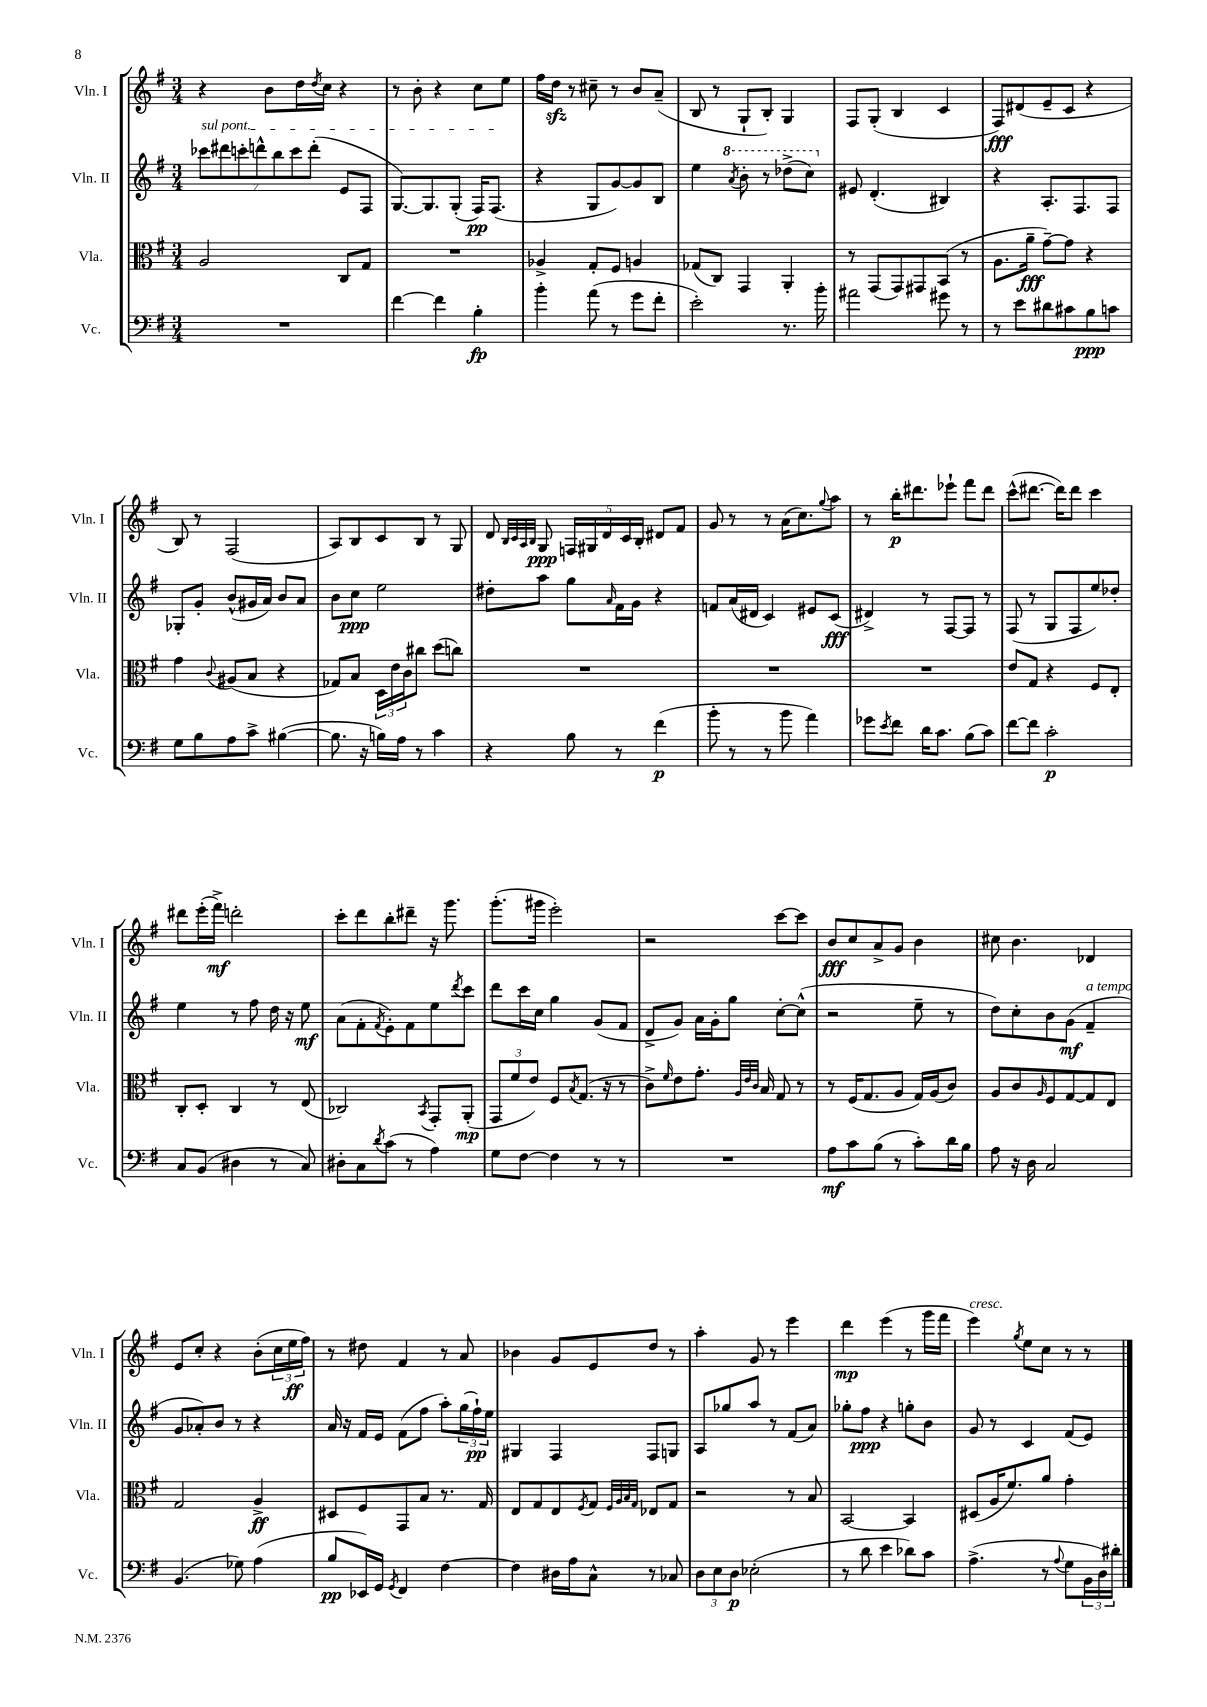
<<
\new StaffGroup <<
\new Staff = "s0" \with { instrumentName = "Vln. I" shortInstrumentName = "Vln. I" } {
    \clef treble \key g \major \numericTimeSignature \time 3/4
    r4 b'8 d''16 \acciaccatura { d''8 } c''16 r4 |
    r8 b'8-. r4 c''8 e''8 |
    fis''16 d''16\sfz r8 cis''8-- r8 b'8 a'8--( |
    b8 r8 g8-! b8-.) g4 |
    fis8 g8-.( b4 c'4 |
    fis8\fff) dis'8( e'8-- c'8 r4 |
    b8) r8 fis2( |
    a8) b8 c'8 b8 r8 g8 |
    d'8 \grace { b32 c'32 a32 b32 } g8\ppp \tuplet 5/4 { f16 gis16 d'16 c'16 b16-. } dis'8 fis'8 |
    g'8 r8 r8 a'16( c''8.) \appoggiatura { g''8 } a''8 |
    r8 b''16-.\p dis'''8. ees'''8-! fis'''8 dis'''8 |
    c'''8-^( dis'''8.~ dis'''16) dis'''8 c'''4 |
    dis'''8 e'''16-.( fis'''16->\mf) d'''2-. |
    c'''8-. d'''8 b''8-. dis'''8-- r16 g'''8. |
    g'''8.-.( gis'''16 e'''2-.) |
    r2 c'''8~ c'''8 |
    b'8\fff c''8 a'8-> g'8 b'4 |
    cis''8 b'4. des'4 |
    e'8 c''8-. r4 b'8-.( \tuplet 3/2 { c''16 e''16\ff fis''16) } |
    r8 dis''8 fis'4 r8 a'8 |
    bes'4 g'8 e'8 d''8 r8 |
    a''4-. g'8 r8 e'''4 |
    d'''4\mp e'''4( r8 g'''16 fis'''16 |
    e'''4^\markup { \italic "cresc." }) \acciaccatura { g''8 } e''8 c''8 r8 r8 \bar "|." |
}
\new Staff = "s1" \with { instrumentName = "Vln. II" shortInstrumentName = "Vln. II" } {
    \clef treble \key g \major \numericTimeSignature \time 3/4
    \tuplet 7/4 { \once \override TextSpanner.bound-details.left.text = \markup { \italic "sul pont." } ces'''8\startTextSpan dis'''8 c'''8-. d'''8-^ b''8 c'''8 d'''8-.( } e'8 fis8 |
    g8.~) g8. g8-.( fis16\pp) fis8.\stopTextSpan( |
    r4 g8 g'8~) g'8 b8 |
    e''4 \ottava #1 \acciaccatura { a''8 } b''8-. r8 des'''8->( c'''8) \ottava #0 |
    eis'8 d'4.-.( bis4) |
    r4 a8.-. fis8. fis8 |
    ges8-. g'8-. b'8-^( gis'16 a'16) b'8 a'8 |
    b'8 c''8\ppp e''2 |
    dis''8-. a''8 g''8 \grace { a'16 } fis'16 g'16 r4 |
    f'8 a'16( dis'16 c'4) eis'8 c'8\fff( |
    dis'4->) r8 fis8~ fis8 r8 |
    fis8( r8 g8 fis8 e''8) des''8-. |
    e''4 r8 fis''8 d''16 r16 e''8\mf |
    a'8( fis'8-. \acciaccatura { fis'8 } e'8-.) fis'8 e''8 \acciaccatura { d'''8 } c'''8 |
    d'''8 c'''16 c''16 g''4 g'8( fis'8 |
    d'8-> g'8) a'16 g'16-. g''8 c''8~-. c''8-^( |
    r2 e''8-- r8 |
    d''8) c''8-. b'8 g'8\mf( fis'4--^\markup { \italic "a tempo" } |
    g'8 aes'8-.) b'8 r8 r4 |
    a'16 r16 fis'16 e'16 fis'8( fis''8 a''8-.) \tuplet 3/2 { g''16( fis''16-!\pp) e''16 } |
    gis4 fis4 fis8 g8 |
    a8 ges''8 a''8 r8 fis'8( a'8) |
    ges''8-. fis''8\ppp r4 g''8-. b'8 |
    g'8 r8 c'4 fis'8( e'8) \bar "|." |
}
\new Staff = "s2" \with { instrumentName = "Vla." shortInstrumentName = "Vla." } {
    \clef alto \key g \major \numericTimeSignature \time 3/4
    a2 c8 g8 |
    R2. |
    aes4-> g8-. fis8 a4 |
    ges8( c8) g,4 a,4-. |
    r8 g,8( g,8) gis,8 b,8( r8 |
    a8. a'16--\fff g'8~--) g'8 r4 |
    g'4 \appoggiatura { c'8 } ais8( b8 r4 |
    ges8) b8 \tuplet 3/2 { d16 e'16 c'16 } cis''8 d''8( c''8) |
    R2. |
    R2. |
    R2. |
    e'8 g8 r4 fis8 e8-. |
    c8-. d8-. c4 r8 e8( |
    ces2) \acciaccatura { b,8 } g,8-. a,8-.\mp( |
    \tuplet 3/2 { g,8 fis'8 e'8) } fis8 \acciaccatura { b8 } g8.( r16 r8 |
    c'8->) \grace { fis'16 } e'8 g'8.-. \grace { a32 e'32 c'32 } b16 g8 r8 |
    r8 fis16( g8. a8 g16) a16( c'8) |
    a8 c'8 \grace { a16 } fis8 g8~ g8 e8 |
    g2 a4->\ff |
    dis8 fis8 g,8 b8 r8. g16 |
    e8 g8 e8 \acciaccatura { fis8 } g8 \grace { fis32 a32 b32 g32 } ees8 g8 |
    r2 r8 b8 |
    b,2~ b,4 |
    dis8( a16 fis'8.) a'8 g'4-. \bar "|." |
}
\new Staff = "s3" \with { instrumentName = "Vc." shortInstrumentName = "Vc." } {
    \clef bass \key g \major \numericTimeSignature \time 3/4
    R2. |
    fis'4~ fis'4 b4-.\fp |
    b'4-. a'8( r8 g'8 fis'8-. |
    e'2-.) r8. b'16-. |
    ais'2 gis'8 r8 |
    r8 e'8 dis'8 cis'8 b8\ppp c'8 |
    g8 b8 a8 c'8-> bis4~( |
    bis8. r16 b16) a16 r8 c'4 |
    r4 b8 r8 fis'4\p( |
    b'8-. r8 r8 b'8 a'4) |
    ges'8 \acciaccatura { e'8 } fis'8 d'16 c'8. b8( c'8) |
    fis'8~ fis'8 c'2-.\p |
    c8 b,8( dis4 r8 c8) |
    dis8-. c8 \acciaccatura { d'8 } c'8( r8 a4) |
    g8 fis8~ fis4 r8 r8 |
    R2. |
    a8\mf c'8 b8( r8 c'8-.) d'16 b16 |
    a8 r16 d16 c2 |
    b,4.( ges8) a4( |
    b8\pp ees,16) g,16 \acciaccatura { g,8 } fis,4 fis4~ |
    fis4 dis16 a16 c8-^ r8 ces8 |
    \tuplet 3/2 { d8 e8 d8\p } ees2-.( |
    r8 d'8 e'4 des'8) c'8 |
    a4.->( r8 \appoggiatura { a8 } g8 \tuplet 3/2 { b,16 d16) dis'16-. } \bar "|." |
}
>>
>>
\layout { \context { \Score \remove "Bar_number_engraver" } }
